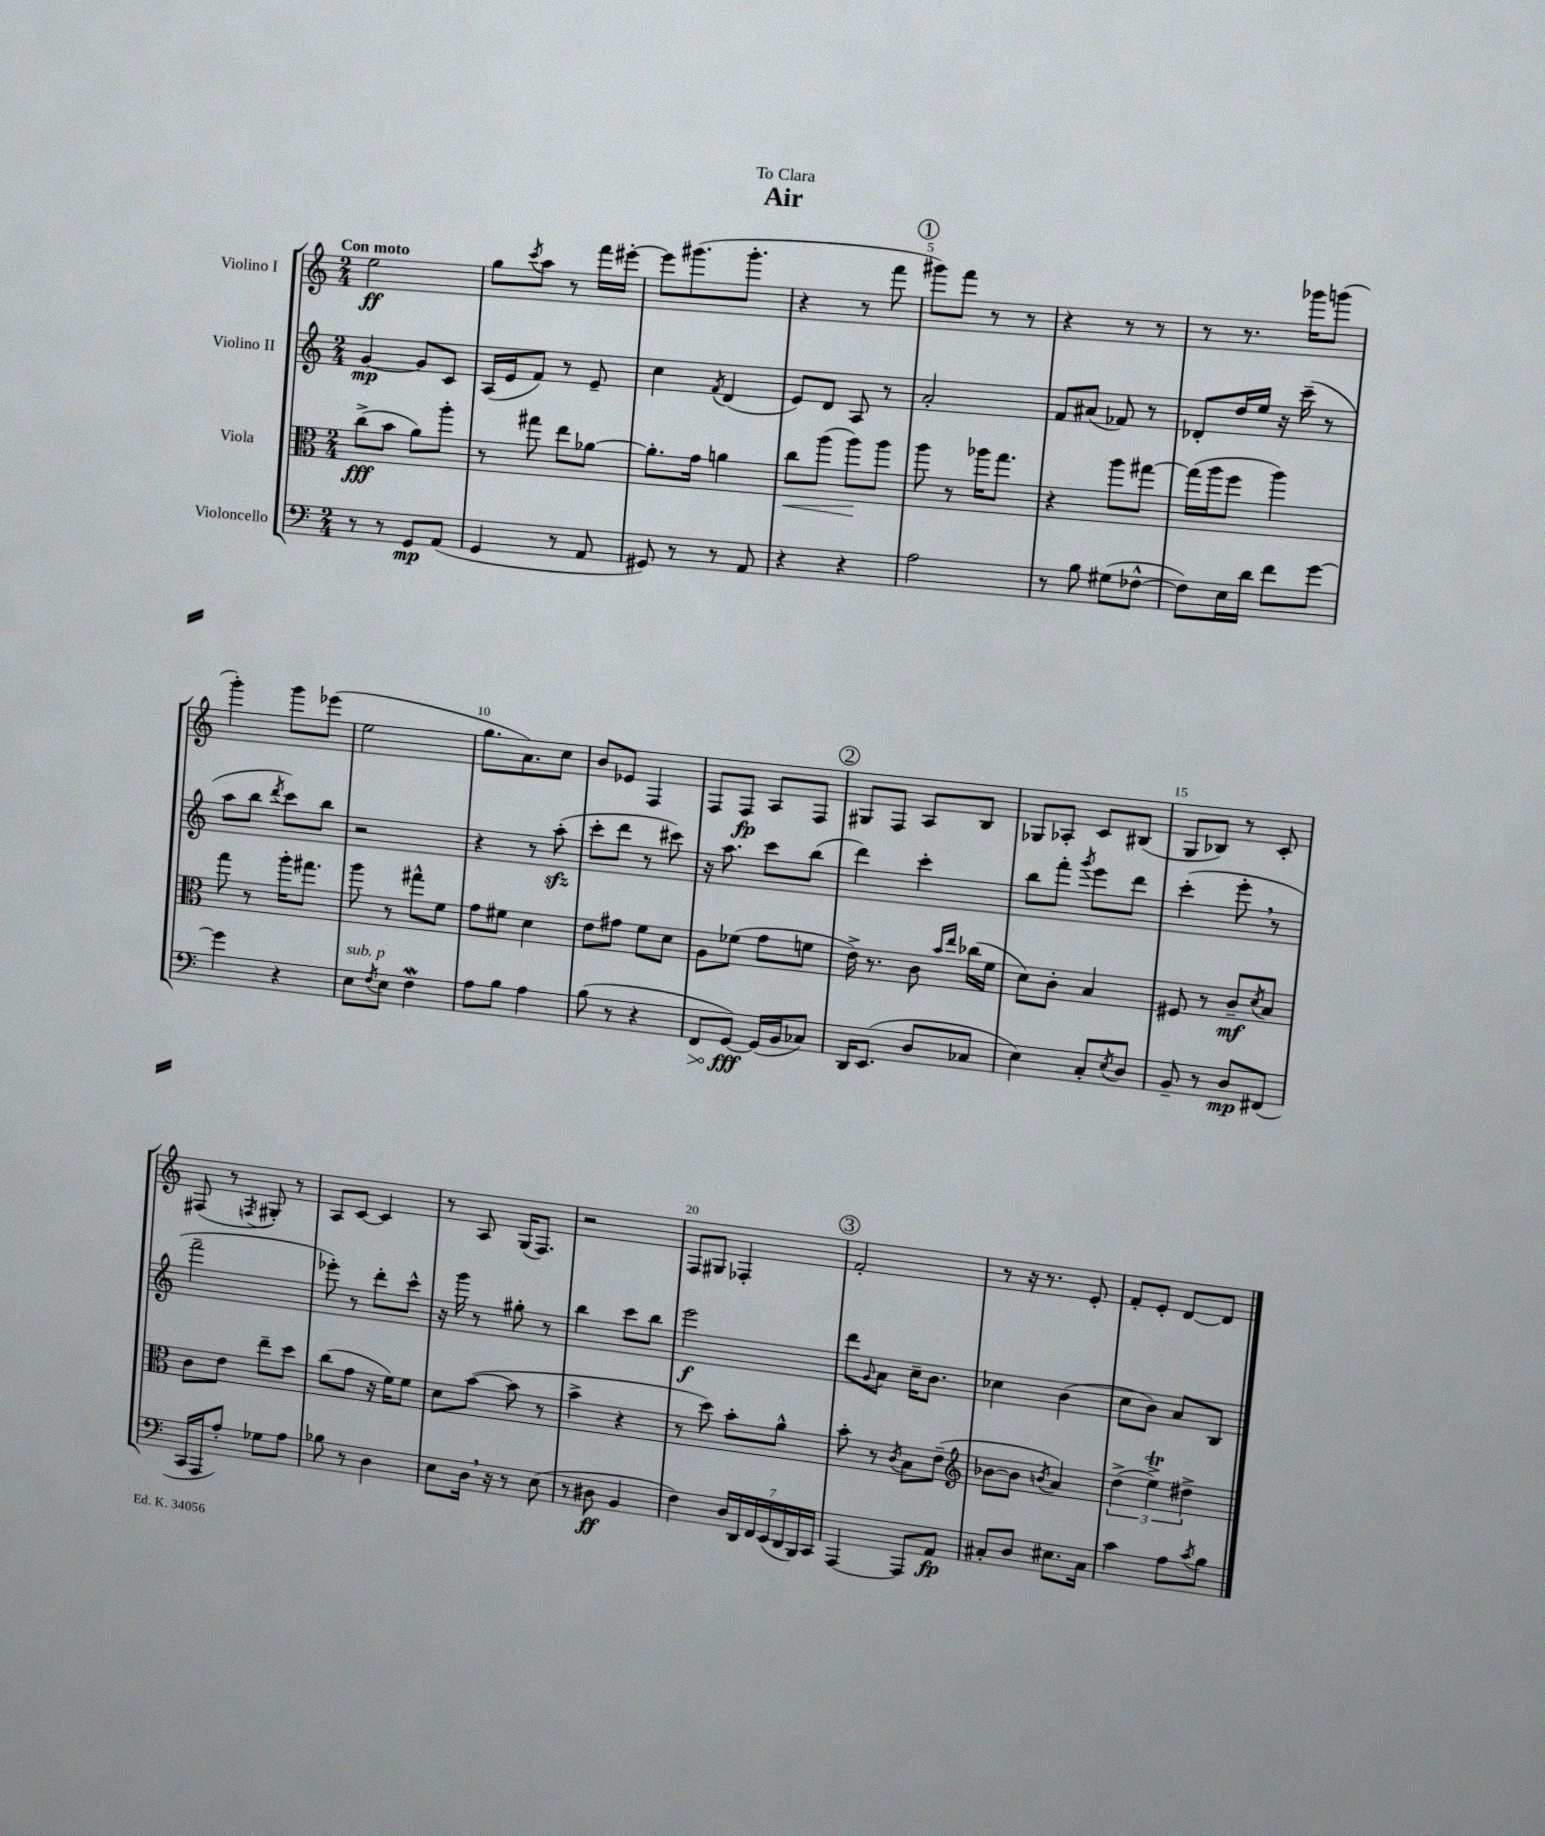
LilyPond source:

\header { title = "Air" dedication = "To Clara" }
<<
\new StaffGroup <<
\new Staff = "s0" \with { instrumentName = "Violino I" } {
    \clef treble \key c \major \numericTimeSignature \time 2/4 \tempo "Con moto"
    e''2\ff |
    g''8 \acciaccatura { c'''8 } a''8 r8 f'''16 eis'''16~-. |
    eis'''8 gis'''8.( gis'''8.-. |
    r4 r8 f'''8 |
    \mark \markup { \circle "1" } gis'''8) f'''8 r8 r8 |
    r4 r8 r8 |
    r8 r8. ges'''16 g'''8( |
    g'''4-.) g'''8 ees'''8( |
    e''2 |
    g''8. a'8.) c''8 |
    b'8 ees'8 f4 |
    f8 f8\fp a8 f8 |
    \mark \markup { \circle "2" } gis8 f8 a8 b8 |
    ges8 aes8-. c'8 bis8( |
    g8 bes8) r8 c'8-. |
    fis8( r8 \acciaccatura { f8 } gis8-.) r8 |
    a8 c'8~ c'4 |
    r8 a8 g16( f8.) |
    r2 |
    f8 gis8 fes4-. |
    \mark \markup { \circle "3" } f'2-. |
    r8 r16 r8. e'8-. |
    f'8-. e'8-. d'8~ d'8 \bar "|." |
}
\new Staff = "s1" \with { instrumentName = "Violino II" } {
    \clef treble \key c \major \numericTimeSignature \time 2/4
    g'4~\mp g'8 c'8 |
    a16( e'16 f'8) r8 e'8-- |
    c''4 \acciaccatura { f'8 } d'4( |
    e'8) d'8 a8 r8 |
    \mark \markup { \circle "1" } a'2-. |
    f'8 ais'8( fes'8) r8 |
    des'8-. d''16 e''16 r16 c'''16--( r8 |
    a''8 b''8 \acciaccatura { d'''8 } c'''8) b''8 |
    r2 |
    r4 r8 a''8-.\sfz( |
    c'''8-. d'''8 r8 cis'''8) |
    r16 a''8. c'''8 b''8( |
    \mark \markup { \circle "2" } d'''4) c'''4-. |
    b''8 f'''8-. \acciaccatura { g'''8 } e'''8 d'''8 |
    c'''4-.( e'''8-. \breathe r8 |
    f'''2-- |
    ees'''8-.) r8 d'''8-. c'''8-^ |
    r16 g'''16 r8 gis''8-. r8 |
    b''4 c'''8 b''8 |
    e'''2\f |
    \mark \markup { \circle "3" } d'''8 \appoggiatura { g'8 } a'8 c''16-- b'8. |
    ces''4 b'4( |
    c''8 b'8) a'8 b8 \bar "|." |
}
\new Staff = "s2" \with { instrumentName = "Viola" } {
    \clef alto \key c \major \numericTimeSignature \time 2/4
    c''8->\fff( b'8 a'8) a''8-. |
    r8 gis''8 e''8 aes'8~ |
    aes'8.-. g'16 a'4 |
    c''8\< a''8( a''8\!) a''8 |
    \mark \markup { \circle "1" } a''8 r8 aes''16 g''8. |
    r4 a''8 gis''8~ |
    gis''16( a''16 f''8 a''4) |
    g''8 r8 a''16-. gis''8. |
    a''8 r8 gis''8-^ f'8 |
    g'8 fis'8 d'4 |
    e'8 gis'8 f'8 d'8 |
    a8 fes'8( g'8 f'8 |
    \mark \markup { \circle "2" } e'16->) r8. c'8 \grace { b'16 e''16 } ces''16( f'16 |
    d'8) c'8-. b4 |
    fis8 r8 c'8--\mf \acciaccatura { d'8 } b8 |
    c'8 e'8 e''8-- d''8 |
    c''8( g'8 r16 f'16) f'8 |
    d'8 b'8~( b'8 r8 |
    b'4-> r4 |
    r8 d''8) b'8-. a'8-^ |
    \mark \markup { \circle "3" } b'8-. r8 \acciaccatura { c'8 } b8 e'8--( |
    \clef treble bes'8~ bes'8 \acciaccatura { b'8 } a'4) |
    \tuplet 3/2 { d''4->( e''4->\trill) dis''4-> } \bar "|." |
}
\new Staff = "s3" \with { instrumentName = "Violoncello" } {
    \clef bass \key c \major \numericTimeSignature \time 2/4
    r8 r8 g,8\mp a,8( |
    g,4 r8 a,8 |
    gis,8) r8 r8 a,8 |
    r4 r4 |
    \mark \markup { \circle "1" } a2 |
    r8 b8 gis8( fes8~-^ |
    fes8) e16 d'16 f'8 g'8~ |
    g'4 r4 |
    e8^\markup { \italic "sub. p" } \acciaccatura { f8 } e8 f4\mordent |
    a8 b8 a4 |
    b8( r8 r4 |
    \once \override Hairpin.circled-tip = ##t f,8\> g,8~\fff\!) g,16( b,16 ces8) |
    \mark \markup { \circle "2" } d,16 e,8.( d8 ces8 |
    e4) c8-. \acciaccatura { e8 } d8 |
    b,8-- r8 d8\mp fis,8( |
    c,16 a,,16 a8-.) ges8 a8 |
    bes8 r8 d4 |
    e8 d16 \breathe r16 r8 e8( |
    r8 dis8\ff b,4 |
    f4) \tuplet 7/4 { d16 d,16 f,16 e,16( d,16 b,,16) c,16 } |
    \mark \markup { \circle "3" } a,,4~ a,,8 a,8\fp |
    cis8-. d8 eis8. cis16 |
    c'4 a8 \acciaccatura { c'8 } b8 \bar "|." |
}
>>
>>
\layout { \context { \Score \override BarNumber.break-visibility = ##(#f #t #t) barNumberVisibility = #(every-nth-bar-number-visible 5) } }
